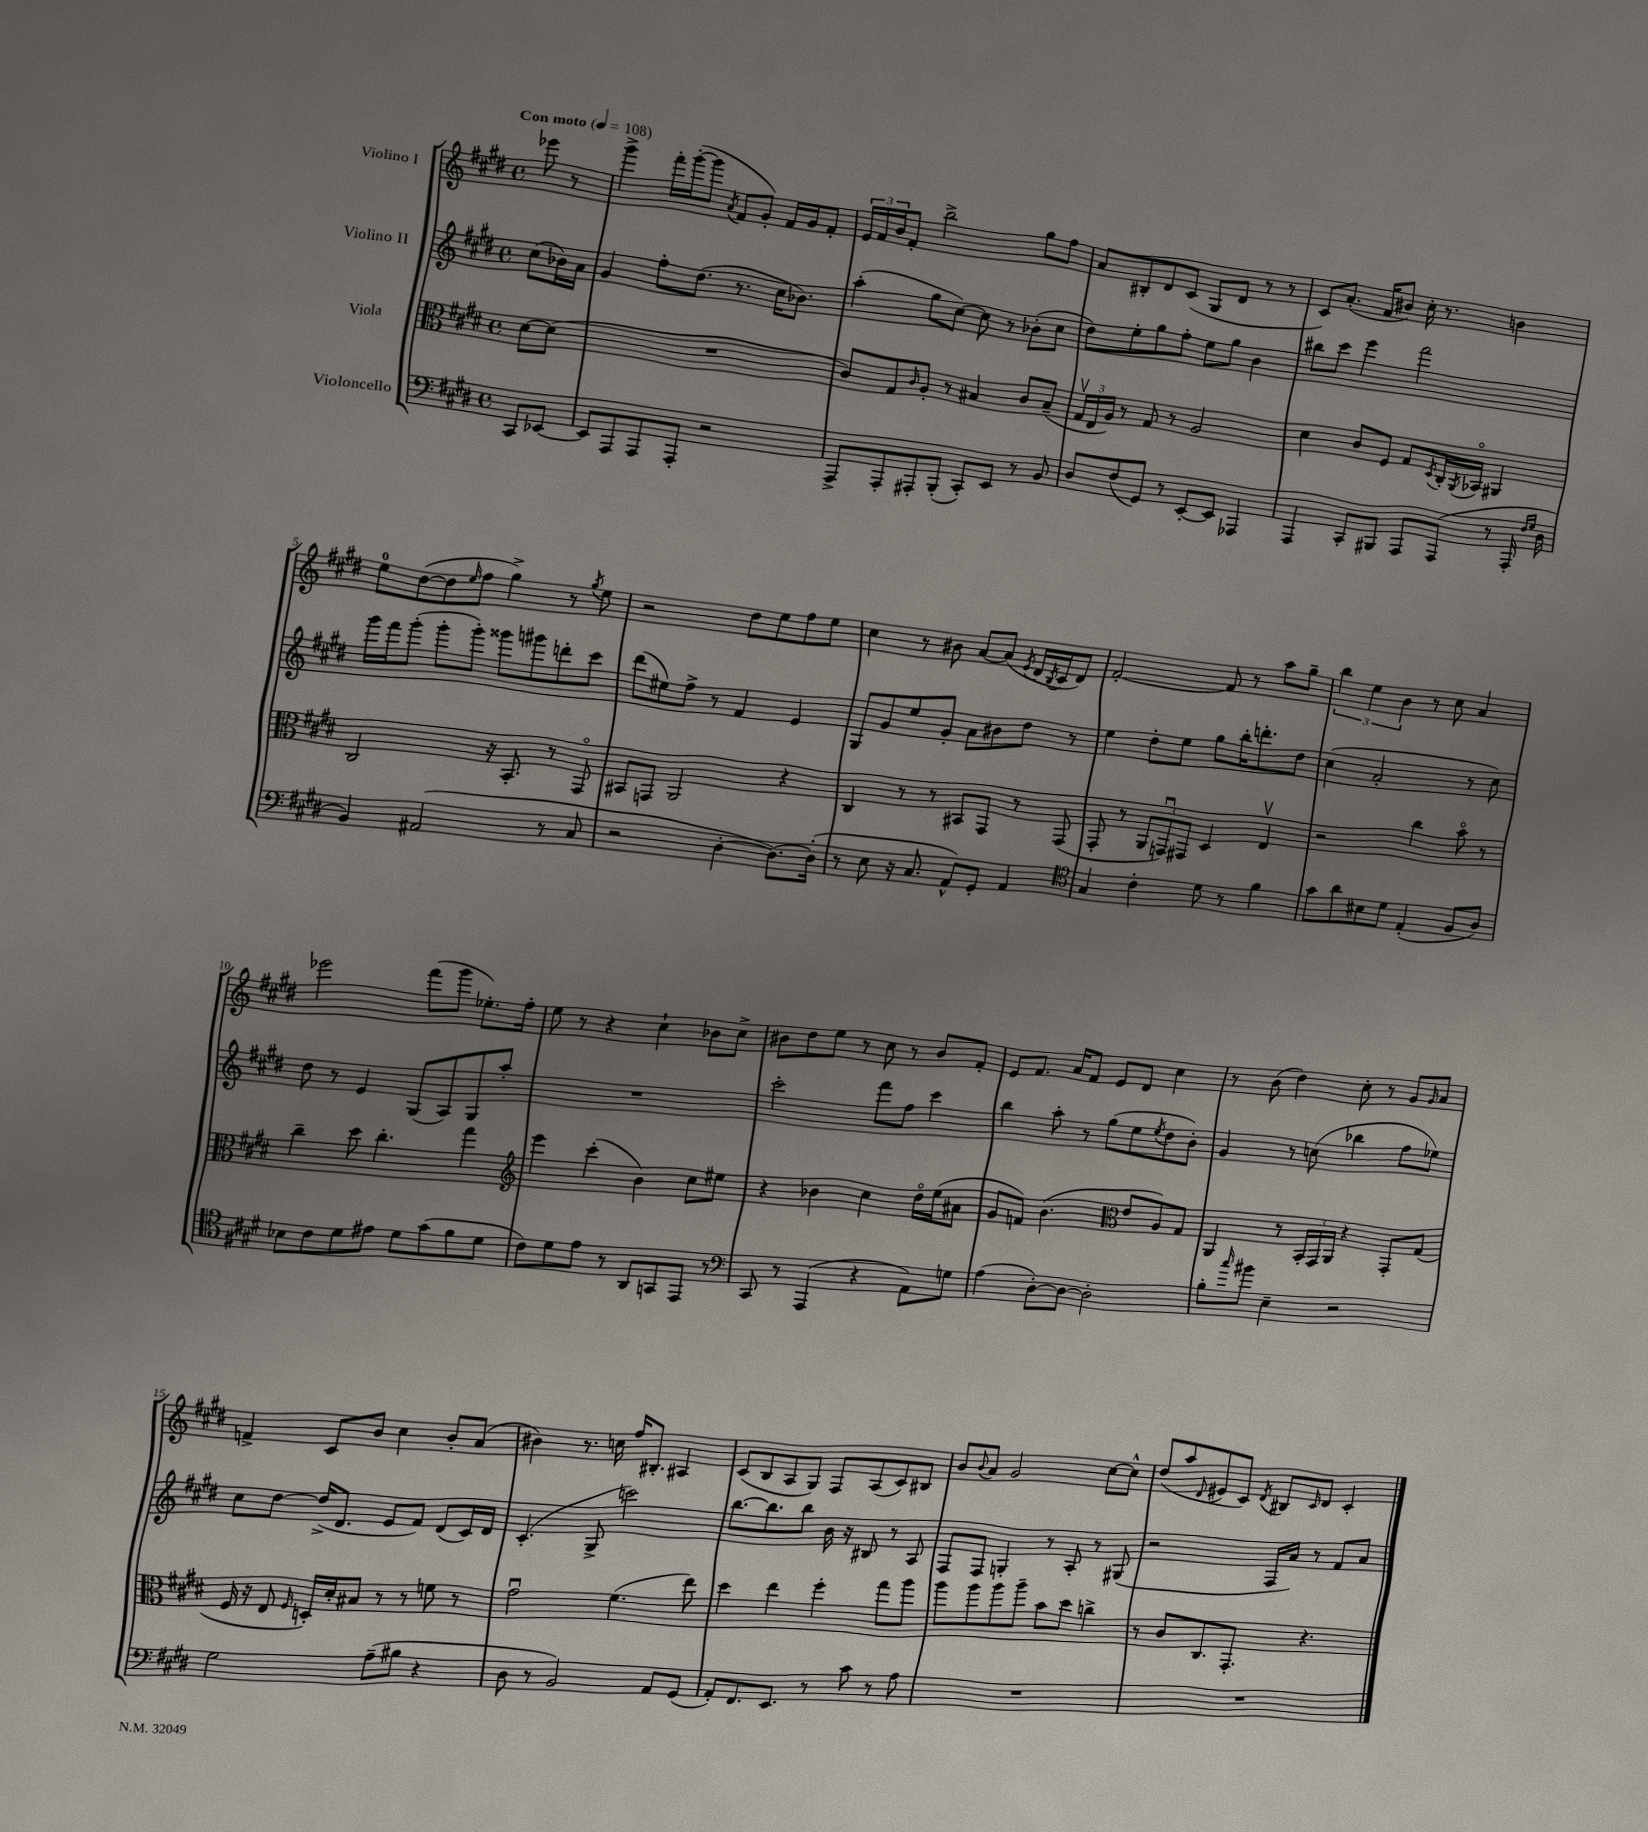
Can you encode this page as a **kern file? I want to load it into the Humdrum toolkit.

**kern	**kern	**kern	**kern
*part4	*part3	*part2	*part1
*staff4	*staff3	*staff2	*staff1
*I"Violoncello	*I"Viola	*I"Violino II	*I"Violino I
*clefF4	*clefC3	*clefG2	*clefG2
*k[f#c#g#d#]	*k[f#c#g#d#]	*k[f#c#g#d#]	*k[f#c#g#d#]
*M4/4	*M4/4	*M4/4	*M4/4
*met(c)	*met(c)	*met(c)	*met(c)
*MM108	*MM108	*MM108	*MM108
=	=	=	=
!	!	!	!LO:TX:a:B:t=Con moto
8CC#/L	[8d#\L	(8cc#\L	8eee-X\
[8EE-X/J	(8d#\J]	16b-X\L)	8r
.	.	16a\JJ	.
=1	=1	=1	=1
8EE-/L]	1r	4g#/	4ggg#^\
8AAA/	.	.	.
8AAA/	.	8ff#'\L	16fff#'\LL
.	.	.	([16ggg#'\J
8AAA'/J	.	(8.dd#\J	8ggg#\J]
.	.	.	8qa/
2r	.	.	8f#/L
.	.	8.r	.
.	.	.	8g#'/J)
.	.	16cc#\KL	16f#/LL
.	.	8.b-X\J)	16g#/J
.	.	.	8f#'/J
=2	=2	=2	=2
8AAA^/L	8c#/L)	(4aa'\	24e/LL
.	.	.	24f#/
.	.	.	24b/J
8AAA'/	8G#/	.	8f#'/J
.	16qqc#/	.	.
8AAA#X'/	8A'/J	8gg#\L	2bb^\
(8BBB'/J	8r	[8cc#\J)	.
8CC#'/L)	4B#X/	8cc#\]	.
8EE/J	.	8r	.
8r	8c#/L	(8b-X'\L	8gg#\L
8BB/	(8B#~/J	8cc#\J	8ff#\J
=3	=3	=3	=3
8D#/L	24G#v/LL	8dd#\L)	8a/L
.	24E/	.	.
.	24A/JJ)	.	.
(8F#/	8r	8ee'\	8B#X'/
8GG#/J)	8G#/	8gg#\	8d#/
8r	8r	8ff#'\J	(8c#/J
[8EE'/L	2A/	8ee\L	8G#/L
8EE/J]	.	8gg#\J	8d#/J
4AAA-X/	.	4b\	8r
.	.	.	8r
=4	=4	=4	=4
4AAA/	4d#\	8bb#X\L	8c#/L)
.	.	8ccc#\J	(8.a'/J
8CC#'/L	8c#/L	4eee\	.
.	.	.	16f#/KL
8BBB#X/J	8F#/J	.	8b#X/J)
8AAA/L	8G#/L	2fff#\	16cc#'\
.	.	.	8.r
.	8qD#/	.	.
(8AAA/J	16C#'/L	.	.
.	8qAA/	.	.
.	16BB-X/JJ	.	.
8r	4AA#X/	.	4bn\
16AAA'/	.	.	.
16qqF#/LL	.	.	.
16qqG#/JJ	.	.	.
16D#\	.	.	.
!!LO:LB:g=z
=5	=5	=5	=5
4BB/)	2C#/	16ggg#\LL	8ee\L
.	.	16fff#\J	.
.	.	(8ggg#'\J	([8dd#\
(2AA#X/	.	8ggg#'\L	8dd#\]
.	.	.	16qqee/
.	.	8ggg#'\J)	8ff#\J
.	16r	8ggg##X\L	4gg#^\)
.	8.BB'/	.	.
.	.	8ggg#X\	.
8r	8r	8dddn'\	8r
.	.	.	8qgg#/
8C#/	8GG#/	8ccc#\J	8ee\
=6	=6	=6	=6
2r	8BB#X/L	(8ddd#\L	2r
.	8GGn/J	8ee#X\)	.
.	2AA/	8ff#^\J	.
.	.	8r	.
[4D#'\	.	4f#/	8dd#\L
.	.	.	8ee\
8.D#\L_)	4r	4e/	8ff#\
.	.	.	8ee\J
(16D#'\Jk]	.	.	.
=7	=7	=7	=7
8r	4C#/	8G#/L	4cc#\
8E\	.	8g#/	.
16r	8r	8ee/	8r
8.C#/	.	.	.
.	8r	8g#'/J	8b#X\
8AA^^/L)	8BB#X/L	8a\L	[8a/L
8GG#'/J	8GG#/J	8b#X\	(8a/J]
.	.	.	8qe/
4AA/	8r	8dd#\J	16d#/LL
.	.	.	8qB/
.	.	.	16c#/J
.	(8GG#/	8r	8d#/J)
=8	=8	=8	=8
*clefC4	*	*	*
4G#/	8GG#'/	4ee\	[2f#'/
.	8r	.	.
4c#'\	12AA/L	8dd#'\L	.
.	12GGnu/)	.	.
.	.	8ee\J	.
.	12GG#X/J	.	.
8d#\	4D#/	8gg#\L	8f#/]
8r	.	16bb'\K	8r
.	.	8.dddn'\	.
4f#\	4Ev/	.	8aa\L
.	.	8dd#\J	8gg#~\J
=9	=9	=9	=9
8g#\L	2r	(4cc#\	6bb\
8a\	.	.	.
.	.	.	6ee\
8B#X\	.	2a'/	.
.	.	.	6b\
8d#\J	.	.	.
(4E'/	4cc#\	.	8r
.	.	.	8cc#\
8F#/L	8b\	8r	4a/
8A/J)	8r	8cc#\)	.
!!LO:LB:g=z
=10	=10	=10	=10
8B-X\L	4cc#~\	8dd#\	2eee-X\
8c#\	.	8r	.
8d#\	8dd#\	4e/	.
8e#X\J	4.cc#'\	.	.
8d#\L	.	(8G#/L	(8fff#\L
(8g#\	.	8A/)	8ggg#\J
8f#\	4gg#\	8G#/	8.ee-X'\L)
8d#\J	.	8aa'/J	.
.	.	.	16ff#'\Jk
=11	=11	=11	=11
*	*clefG2	*	*
8c#\L)	4eee\	1r	8ee\
8d#\	.	.	8r
8e\J	(4ccc#'\	.	4r
8r	.	.	.
8AA/L	4b\)	.	4cc#`\
8GGn/	.	.	.
8EE/J	8cc#\L	.	8b-X\L
8r	8ee#X\J	.	8cc#^\J
=12	=12	=12	=12
*clefF4	*	*	*
8CC#/	4r	2ccc#'\	8b#X\L
8r	.	.	8dd#\
(4AAA/	4b-X\	.	8ee\J
.	.	.	8r
4r	4cc#\	8fff#\L	8cc#\
.	.	8ff#\J	8r
8AA\L)	16dd#\LL	4ccc#\	8b#/L
.	(16ee\J	.	.
8Gn\J	8a#X\J	.	8f#'/J
=13	=13	=13	=13
(4A\	8g#/L	4bb\	8e/L
.	8fn/J)	.	8.f#/J
[8D#'\L)	(4.b\	8aa'\	.
.	.	.	16a/KL
8D#\J_	.	8r	8f#/J
2D#'\]	.	(8gg#\L	8e/L
*	*clefC3	*	*
.	8e/L	8ee\	8d#/J
.	.	8qee/	.
.	8A/)	8dd#\	4cc#\
.	8G#/J	8b'\J)	.
=14	=14	=14	=14
8B'\L	4AA/	4g#/	8r
16qqcc#/	.	.	.
8b#X\J	.	.	(8b\
4E~\	8r	8r	4dd#\)
.	24BB'/LL	(8ccn\	.
.	24GG#/	.	.
.	24AA/JJ	.	.
2r	4r	4bb-X\	8cc#'\
.	.	.	8r
.	8GG#'/L	8ff#\L	8g#/L
.	.	.	16qqg#/
.	(8G#/J	8ee-X\J)	8a/J
!!LO:LB:g=z
=15	=15	=15	=15
2G#\	16F#/	8cc#\L	4fn^/
.	16r	.	.
.	8E/	[8dd#\J	.
.	16qqF#/	.	.
.	16Dn'/LL)	(16dd#^/KL]	8c#/L
.	16d#'/J	8.d#/J	.
.	8B#X/J	.	8b/J
(8A~\L	8r	8e/L	4cc#\
8B#X\J	8r	8f#/J)	.
4r	8fn\	(8d#/L	8b'/L
.	8r	16c#/L)	(8a/J
.	.	16d#/JJ	.
=16	=16	=16	=16
8D#\	2g#u\	(4.c#'/	4b#X\)
8r	.	.	.
2BB/)	.	.	8.r
.	.	8G#^/	.
.	.	.	16ccn\
.	(4.f#\	2cccn\)	16ff#/KL
.	.	.	8.B#X'/J
8AA/L	.	.	4A#X/
(8GG#/J	8ee\)	.	.
=17	=17	=17	=17
8AA'/L)	4dd#\	[8.bb\L	(8c#/L
8.FF#/	.	.	8B/
.	.	8.bb\]	.
.	4ee\	.	8A/
8.EE/J	.	.	.
.	.	8bb\J	8G#/J)
8r	4ff#'\	16b\	8F#/L
.	.	16r	.
8c#\	.	8B#X/	(8A/
8r	8gg#\L	8r	8c#/)
8A\	8aa\J	8A/	8B#X/J
=18	=18	=18	=18
1r	8aa\L	8F#/L	8b/L
.	.	.	8qqb/
.	8aa\	8F#/J	8a/J
.	8aa\	4Gn'/	2g#/
.	8aa~\J	.	.
.	8b\L	8r	.
.	8dd#\J	8A'/	.
.	4ccn^\	8r	[8cc#\L
.	.	(8G#X/	8cc#^^\J]
=19	=19	=19	=19
1r	8r	2r	(8dd#/L
.	8c#/L	.	8aa/
.	.	.	8qqd#/
.	8.C#/	.	8e#X/
.	.	.	8c#/J)
.	8.GG#'/J	.	.
.	.	.	8qd#/
.	.	16F#/LL	8B#X/L
.	.	16a/JJ)	.
.	.	.	16qqc#/
.	4.r	8r	8d#/J
.	.	8f#/L	4c#'/
.	.	8a/J	.
==	==	==	==
*-	*-	*-	*-
